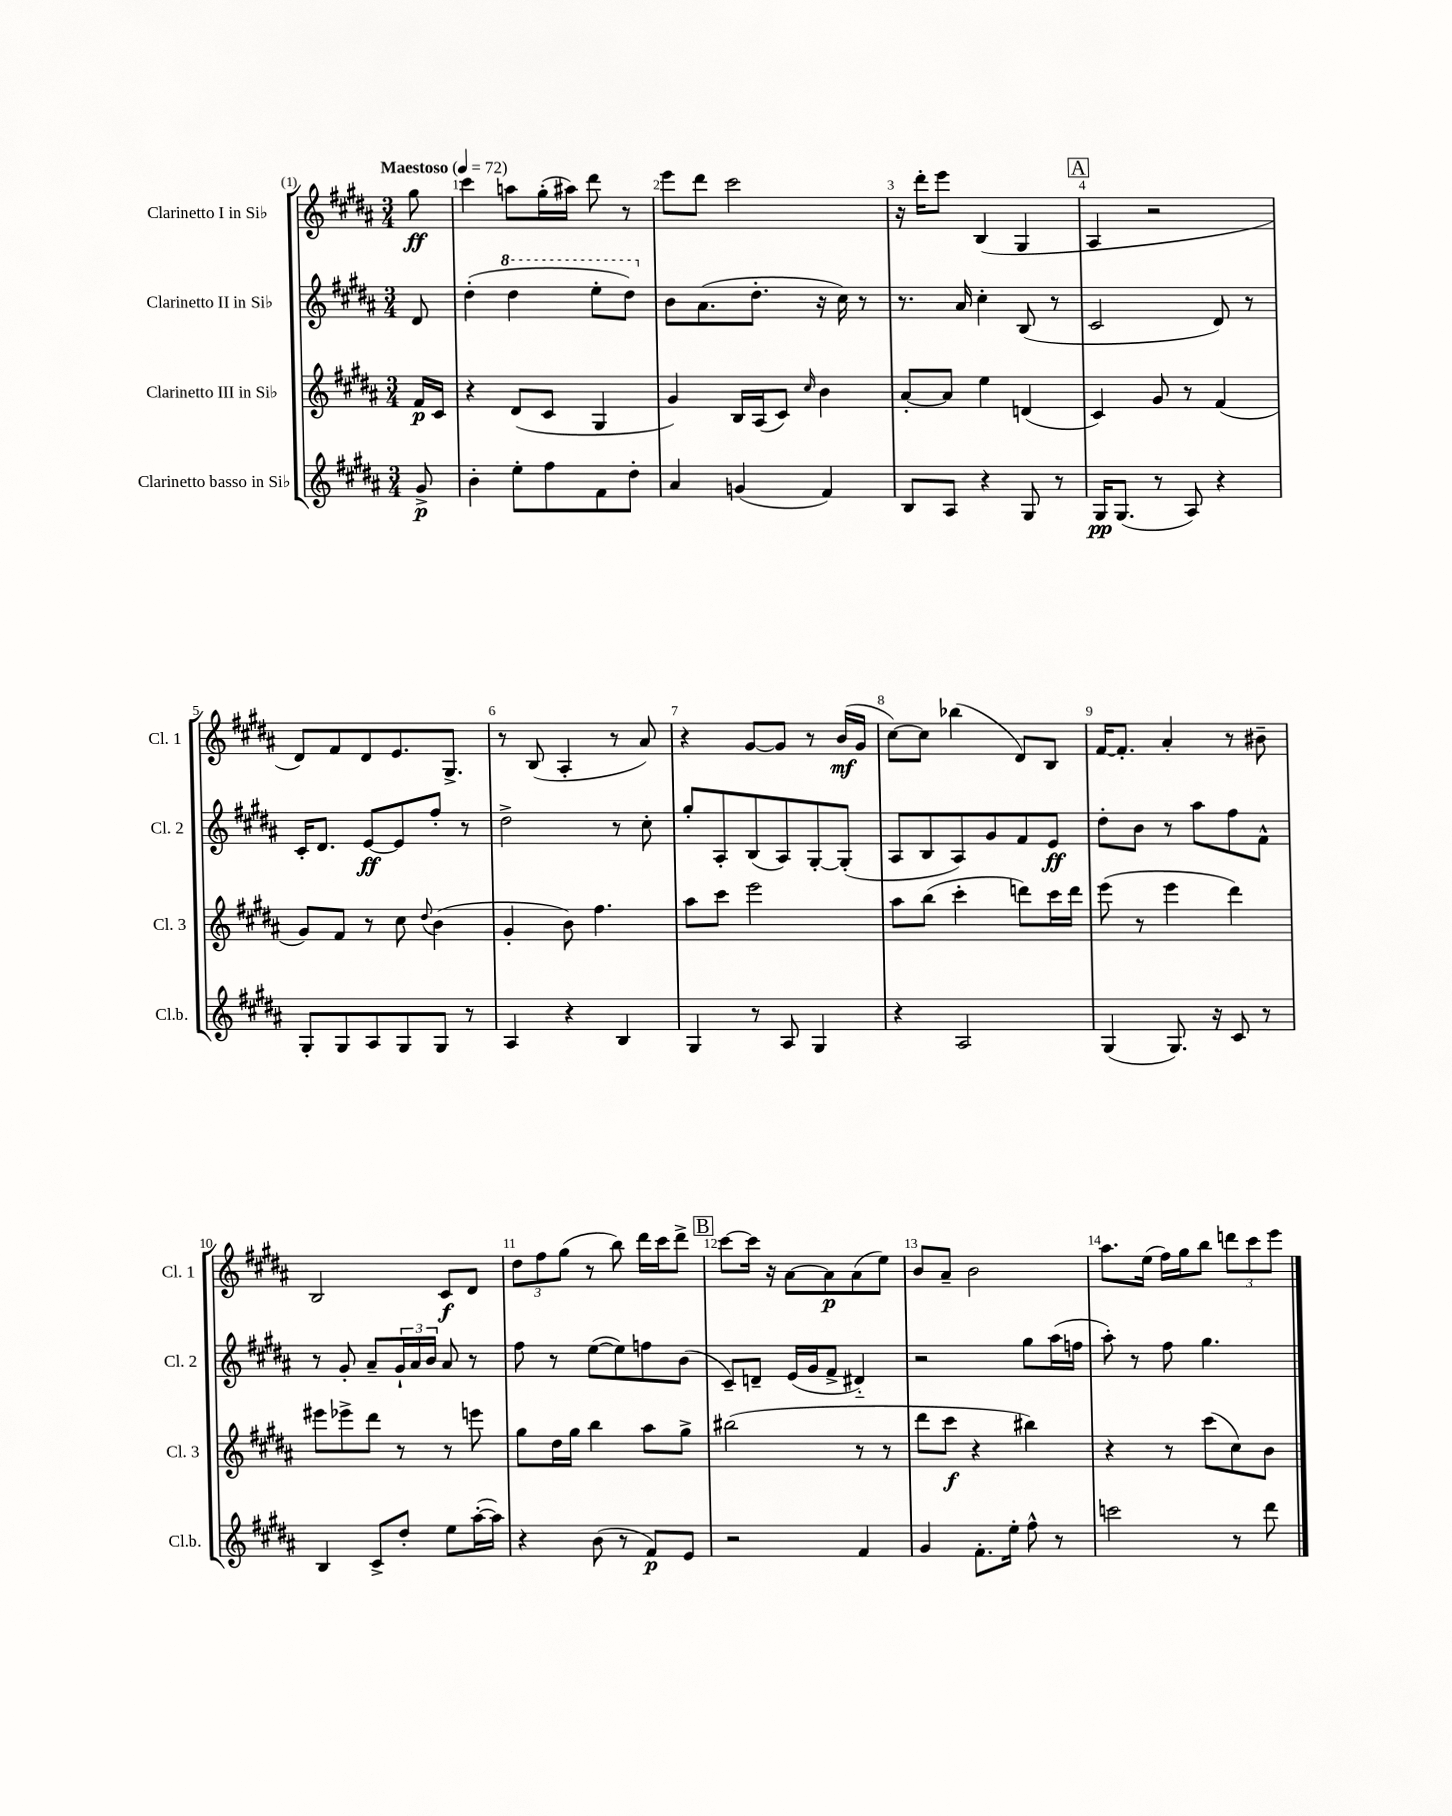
<<
\new StaffGroup <<
\new Staff = "s0" \with { instrumentName = "Clarinetto I in Sib" shortInstrumentName = "Cl. 1" } {
    \clef treble \key b \major \numericTimeSignature \time 3/4 \partial 8 \tempo "Maestoso" 4 = 72
    gis''8\ff |
    cis'''4 a''8 gis''16-.( ais''16) dis'''8 r8 |
    e'''8 dis'''8 cis'''2 |
    r16 dis'''16-. e'''8 b4( gis4 |
    \mark \markup { \box "A" } ais4 r2 |
    dis'8) fis'8 dis'8 e'8. gis8.-> |
    r8 b8( ais4-. r8 ais'8) |
    r4 gis'8~ gis'8 r8 b'16\mf( gis'16 |
    cis''8~) cis''8 bes''4( dis'8) b8 |
    fis'16~ fis'8.-. ais'4-. r8 bis'8-- |
    b2 cis'8\f dis'8 |
    \tuplet 3/2 { dis''8 fis''8 gis''8( } r8 b''8) dis'''16 cis'''16 dis'''8-> |
    \mark \markup { \box "B" } cis'''8~ cis'''16 r16 ais'8~ ais'8\p ais'8( e''8) |
    b'8 ais'8-- b'2 |
    ais''8. e''16( fis''16) gis''16 b''8 \tuplet 3/2 { d'''8 cis'''8 e'''8 } \bar "|." |
}
\new Staff = "s1" \with { instrumentName = "Clarinetto II in Sib" shortInstrumentName = "Cl. 2" } {
    \clef treble \key b \major \numericTimeSignature \time 3/4 \partial 8
    dis'8 |
    dis''4-.( \ottava #1 dis'''4 e'''8-. dis'''8) \ottava #0 |
    b'8 ais'8.( dis''8.-. r16 cis''16) r8 |
    r8. ais'16 cis''4-. b8( r8 |
    \mark \markup { \box "A" } cis'2 dis'8) r8 |
    cis'16-. dis'8. e'8~\ff e'8 fis''8-. r8 |
    dis''2-> r8 cis''8-. |
    gis''8-. ais8-. b8( ais8) gis8~-. gis8-.( |
    ais8 b8 ais8) gis'8 fis'8 e'8\ff |
    dis''8-. b'8 r8 ais''8 fis''8 fis'8-^ |
    r8 gis'8-. ais'8-- \tuplet 3/2 { gis'16-! ais'16 b'16 } ais'8 r8 |
    fis''8 r8 e''8~( e''8) f''8 b'8( |
    \mark \markup { \box "B" } cis'8--) d'8-- e'16( gis'16 fis'8-> dis'4-_) |
    r2 gis''8 ais''16( f''16 |
    ais''8-.) r8 fis''8 gis''4. \bar "|." |
}
\new Staff = "s2" \with { instrumentName = "Clarinetto III in Sib" shortInstrumentName = "Cl. 3" } {
    \clef treble \key b \major \numericTimeSignature \time 3/4 \partial 8
    fis'16\p cis'16 |
    r4 dis'8( cis'8 gis4 |
    gis'4) b16 ais16( cis'8) \grace { cis''16 } b'4 |
    ais'8~-. ais'8 e''4 d'4( |
    \mark \markup { \box "A" } cis'4) gis'8 r8 fis'4( |
    gis'8) fis'8 r8 cis''8 \appoggiatura { dis''8 } b'4( |
    gis'4-. b'8) fis''4. |
    ais''8 cis'''8 e'''2 |
    ais''8 b''8( cis'''4-. d'''8) cis'''16 d'''16 |
    e'''8( r8 e'''4 dis'''4) |
    eis'''8 ees'''8-> dis'''8 r8 r8 e'''8 |
    gis''8 dis''16 gis''16 b''4 ais''8 gis''8-> |
    \mark \markup { \box "B" } bis''2( r8 r8 |
    dis'''8 cis'''8\f r4 bis''4) |
    r4 r8 cis'''8( cis''8) b'8 \bar "|." |
}
\new Staff = "s3" \with { instrumentName = "Clarinetto basso in Sib" shortInstrumentName = "Cl.b." } {
    \clef treble \key b \major \numericTimeSignature \time 3/4 \partial 8
    gis'8->\p |
    b'4-. e''8-. fis''8 fis'8 dis''8-. |
    ais'4 g'4( fis'4) |
    b8 ais8 r4 gis8 r8 |
    \mark \markup { \box "A" } gis16\pp gis8.( r8 ais8) r4 |
    gis8-. gis8 ais8 gis8 gis8 r8 |
    ais4 r4 b4 |
    gis4 r8 ais8 gis4 |
    r4 ais2 |
    gis4( gis8.) r16 cis'8 r8 |
    b4 cis'8-> dis''8-. e''8 ais''16~-.( ais''16) |
    r4 b'8( r8 fis'8\p) e'8 |
    \mark \markup { \box "B" } r2 fis'4 |
    gis'4 fis'8.-. e''16-. fis''8-^ r8 |
    c'''2 r8 dis'''8 \bar "|." |
}
>>
>>
\layout { \context { \Score \override BarNumber.break-visibility = ##(#f #t #t) barNumberVisibility = #all-bar-numbers-visible } }
